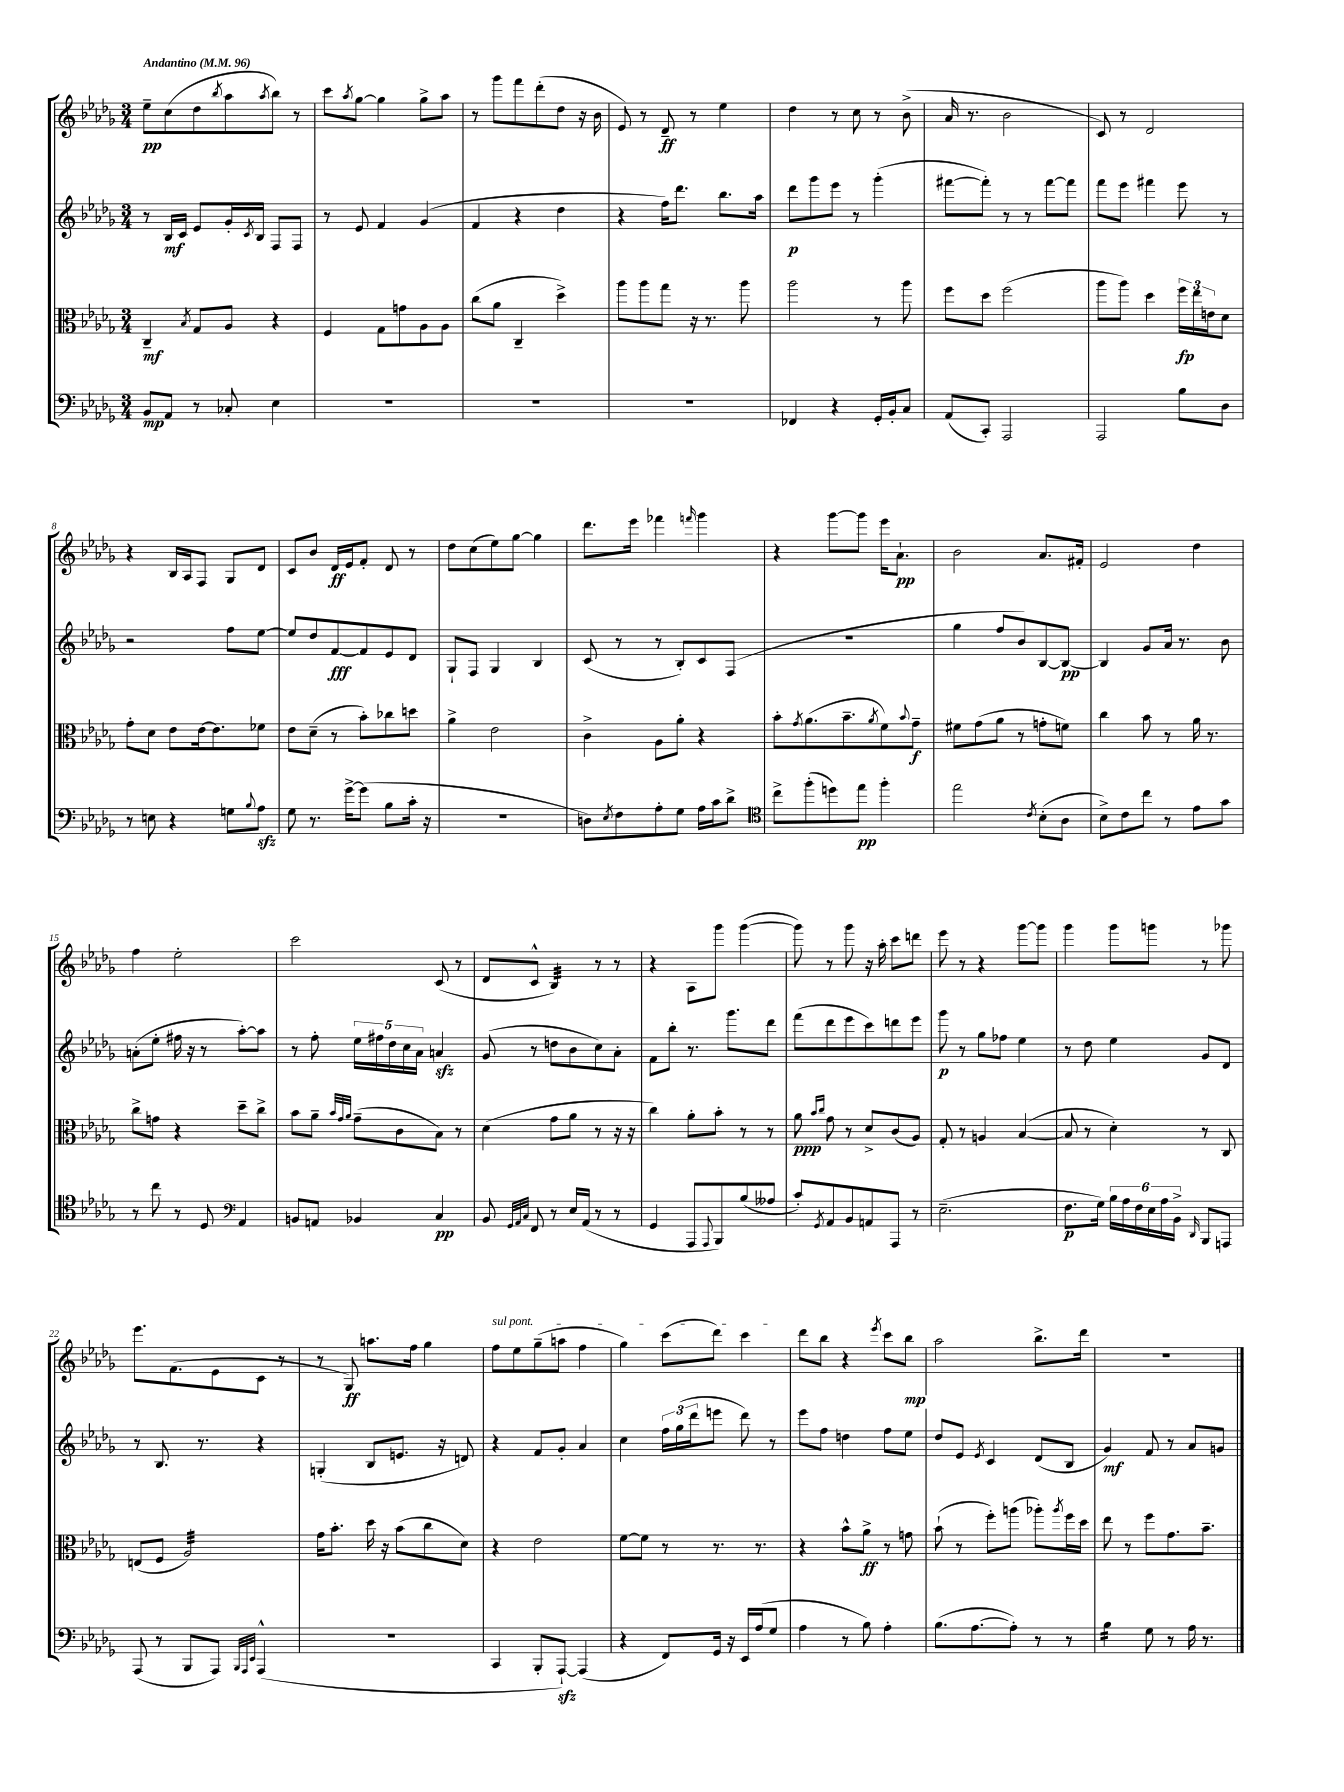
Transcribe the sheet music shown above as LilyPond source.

<<
\new StaffGroup <<
\new Staff = "s0" {
    \clef treble \key des \major \numericTimeSignature \time 3/4 \tempo "Andantino" 4 = 96
    ees''8--\pp c''8( des''8 \acciaccatura { bes''8 } aes''8 \acciaccatura { aes''8 } bes''8) r8 |
    c'''8 \acciaccatura { aes''8 } ges''8~ ges''4 ges''8-> aes''8 |
    r8 ges'''8 f'''8 des'''8-.( des''8 r16 bes'16 |
    ees'8) r8 des'8--\ff r8 ees''4 |
    des''4 r8 c''8 r8 bes'8->( |
    aes'16 r8. bes'2 |
    c'8) r8 des'2 |
    r4 bes16 aes16 f8 ges8 des'8 |
    c'8 bes'8 des'16\ff ees'16 f'8-. des'8 r8 |
    des''8 c''8( ees''8) ges''8~ ges''4 |
    des'''8. ees'''16 fes'''4 \grace { f'''16 } ges'''4 |
    r4 ges'''8~ ges'''8 ees'''16 aes'8.-!\pp |
    bes'2 aes'8. fis'16-. |
    ees'2 des''4 |
    f''4 ees''2-. |
    c'''2 c'8( r8 |
    des'8 c'8-^ bes4:32) r8 r8 |
    r4 aes8 ges'''8 ges'''4~( |
    ges'''8) r8 ges'''8 r16 aes''16-. c'''8 d'''8 |
    ees'''8 r8 r4 ges'''8~ ges'''8 |
    ges'''4 ges'''8 g'''8 r8 ges'''8 |
    ees'''8. f'8.( ees'8 c'8 r8 |
    r8 ges8\ff) a''8. f''16 ges''4 |
    \once \override TextSpanner.bound-details.left.text = \markup { \italic "sul pont." } f''8\startTextSpan ees''8 ges''8--( a''8 f''4 |
    ges''4) c'''8( des'''8) c'''4\stopTextSpan |
    des'''8 bes''8 r4 \acciaccatura { ees'''8 } c'''8 bes''8\mp |
    aes''2 bes''8.-> des'''16 |
    R2. \bar "|." |
}
\new Staff = "s1" {
    \clef treble \key des \major \numericTimeSignature \time 3/4
    r8 bes16\mf c'16 ees'8 ges'16-. \acciaccatura { c'8 } bes16 f8 f8 |
    r8 ees'8 f'4 ges'4( |
    f'4 r4 des''4 |
    r4 f''16) des'''8. bes''8. aes''16 |
    des'''8\p ges'''8 ees'''8 r8 ges'''4-.( |
    fis'''8~ fis'''8-.) r8 r8 fis'''8~ fis'''8 |
    f'''8 ees'''8 fis'''4 ees'''8 r8 |
    r2 f''8 ees''8~ |
    ees''8 des''8 f'8~\fff f'8 ees'8 des'8 |
    ges8-! f8 ges4 bes4 |
    c'8( r8 r8 bes8-.) c'8 f8( |
    R2. |
    ges''4 f''8 bes'8) bes8~ bes8~\pp |
    bes4 ges'8 aes'16 r8. bes'8 |
    a'8-.( ees''8-. fis''16 r16 r8 aes''8~-.) aes''8 |
    r8 f''8-. \tuplet 5/4 { ees''16 fis''16 des''16 c''16 aes'16 } a'4\sfz |
    ges'8( r8 d''8 bes'8 c''8) aes'8-. |
    f'8 bes''8-. r8. ges'''8. des'''8 |
    f'''8( des'''8 ees'''8 c'''8) d'''8 ees'''8 |
    ges'''8\p r8 ges''8 fes''8 ees''4 |
    r8 des''8 ees''4 ges'8 des'8 |
    r8 bes8. r8. r4 |
    g4-.( bes8 e'8. r16 d'8) |
    r4 f'8 ges'8-. aes'4 |
    c''4 \tuplet 3/2 { f''16 ges''16( des'''16 } e'''8 des'''8) r8 |
    ees'''8 f''8 d''4 f''8 ees''8 |
    des''8 ees'8 \acciaccatura { ees'8 } c'4 des'8( bes8 |
    ges'4\mf) f'8 r8 aes'8 g'8 \bar "|." |
}
\new Staff = "s2" {
    \clef alto \key des \major \numericTimeSignature \time 3/4
    c4--\mf \acciaccatura { bes8 } ges8 aes8 r4 |
    f4 ges8 g'8 aes8 aes8 |
    c''8( aes'8 c4-- des''4->) |
    aes''8 aes''8 ges''8 r16 r8. aes''8 |
    aes''2 r8 aes''8 |
    f''8 des''8 f''2( |
    aes''8 aes''8) des''4 \tuplet 3/2 { f''16\fp ees''16 e'16 } des'8 |
    ges'8-. des'8 ees'8 ees'16~ ees'8. fes'8 |
    ees'8 des'8--( r8 bes'8-.) ces''8 d''8 |
    aes'4-> ees'2 |
    c'4-> aes8 aes'8-. r4 |
    bes'8-. \acciaccatura { ges'8 } aes'8.( bes'8.-- \acciaccatura { aes'8 } f'8) \appoggiatura { bes'8 } ges'8--\f |
    fis'8 ges'8( aes'8 r8 g'8-. f'8) |
    c''4 bes'8 r8 aes'16 r8. |
    c''8-> g'8 r4 des''8-- c''8-> |
    bes'8 aes'8-- \grace { bes'32 ges'32 aes'32 } ges'8--( c'8 bes8) r8 |
    des'4( ges'8 aes'8 r8 r16 r16 |
    c''4) aes'8-. bes'8-. r8 r8 |
    aes'8\ppp \grace { bes'16 c''16 } ges'8 r8 des'8-> c'8( aes8) |
    ges8-. r8 a4 bes4~( |
    bes8 r8 des'4-.) r8 c8 |
    e8( f8 aes2:32) |
    ges'16 bes'8.-. des''16 r16 bes'8( c''8 des'8) |
    r4 ees'2 |
    f'8~ f'8 r8 r8. r8. |
    r4 bes'8-^ aes'8->\ff r8 g'8 |
    bes'8-!( r8 f''8-.) a''8( aes''8-.) \acciaccatura { aes''8 } f''16 des''16 |
    ees''8 r8 f''8 ges'8. bes'8.-- \bar "|." |
}
\new Staff = "s3" {
    \clef bass \key des \major \numericTimeSignature \time 3/4
    bes,8\mp aes,8 r8 ces8-. ees4 |
    R2. |
    R2. |
    R2. |
    fes,4 r4 ges,16-. bes,16-. c8 |
    aes,8( c,8-.) aes,,2 |
    aes,,2 bes8 des8 |
    r8 e8 r4 g8 \appoggiatura { bes8 } aes8\sfz |
    ges8 r8. ges'16~-> ges'8( bes8 c'16-. r16 |
    R2. |
    d8) \acciaccatura { ees8 } f8 aes8-. ges8 aes16 c'16 des'8-> |
    \clef tenor c''8-> f''8-.( d''8) ees''8\pp f''4-. |
    ees''2 \acciaccatura { c'8 } bes8-.( aes8 |
    bes8->) c'8 c''8 r8 ees'8 ges'8 |
    r8 c''8 r8 des8 \clef bass aes,4 |
    b,8 a,8 bes,4 c4\pp |
    bes,8 \grace { ges,32 aes,32 c32 } f,8 r8 ees16 aes,16( r8 r8 |
    ges,4 aes,,8 \appoggiatura { aes,,8 } bes,,8) bes8( aeses8 |
    c'8-.) \acciaccatura { ges,8 } aes,8 bes,8 a,8 aes,,8 r8 |
    ees2.--( |
    f8.\p ges16) \tuplet 6/4 { bes16 aes16 f16 ees16 aes16 bes,16-> } \grace { des,16 } bes,,8 a,,8 |
    aes,,8( r8 bes,,8 aes,,8) \grace { bes,,32 aes,,32 ees,32 } aes,,4-^( |
    R2. |
    c,4 bes,,8-. aes,,8~-!\sfz) aes,,4( |
    r4 f,8) ges,16 r16 ees,16 aes16( ges8 |
    aes4 r8 bes8) aes4-. |
    bes8.( aes8.~ aes8-.) r8 r8 |
    bes4:16 ges8 r8 aes16 r8. \bar "|." |
}
>>
>>
